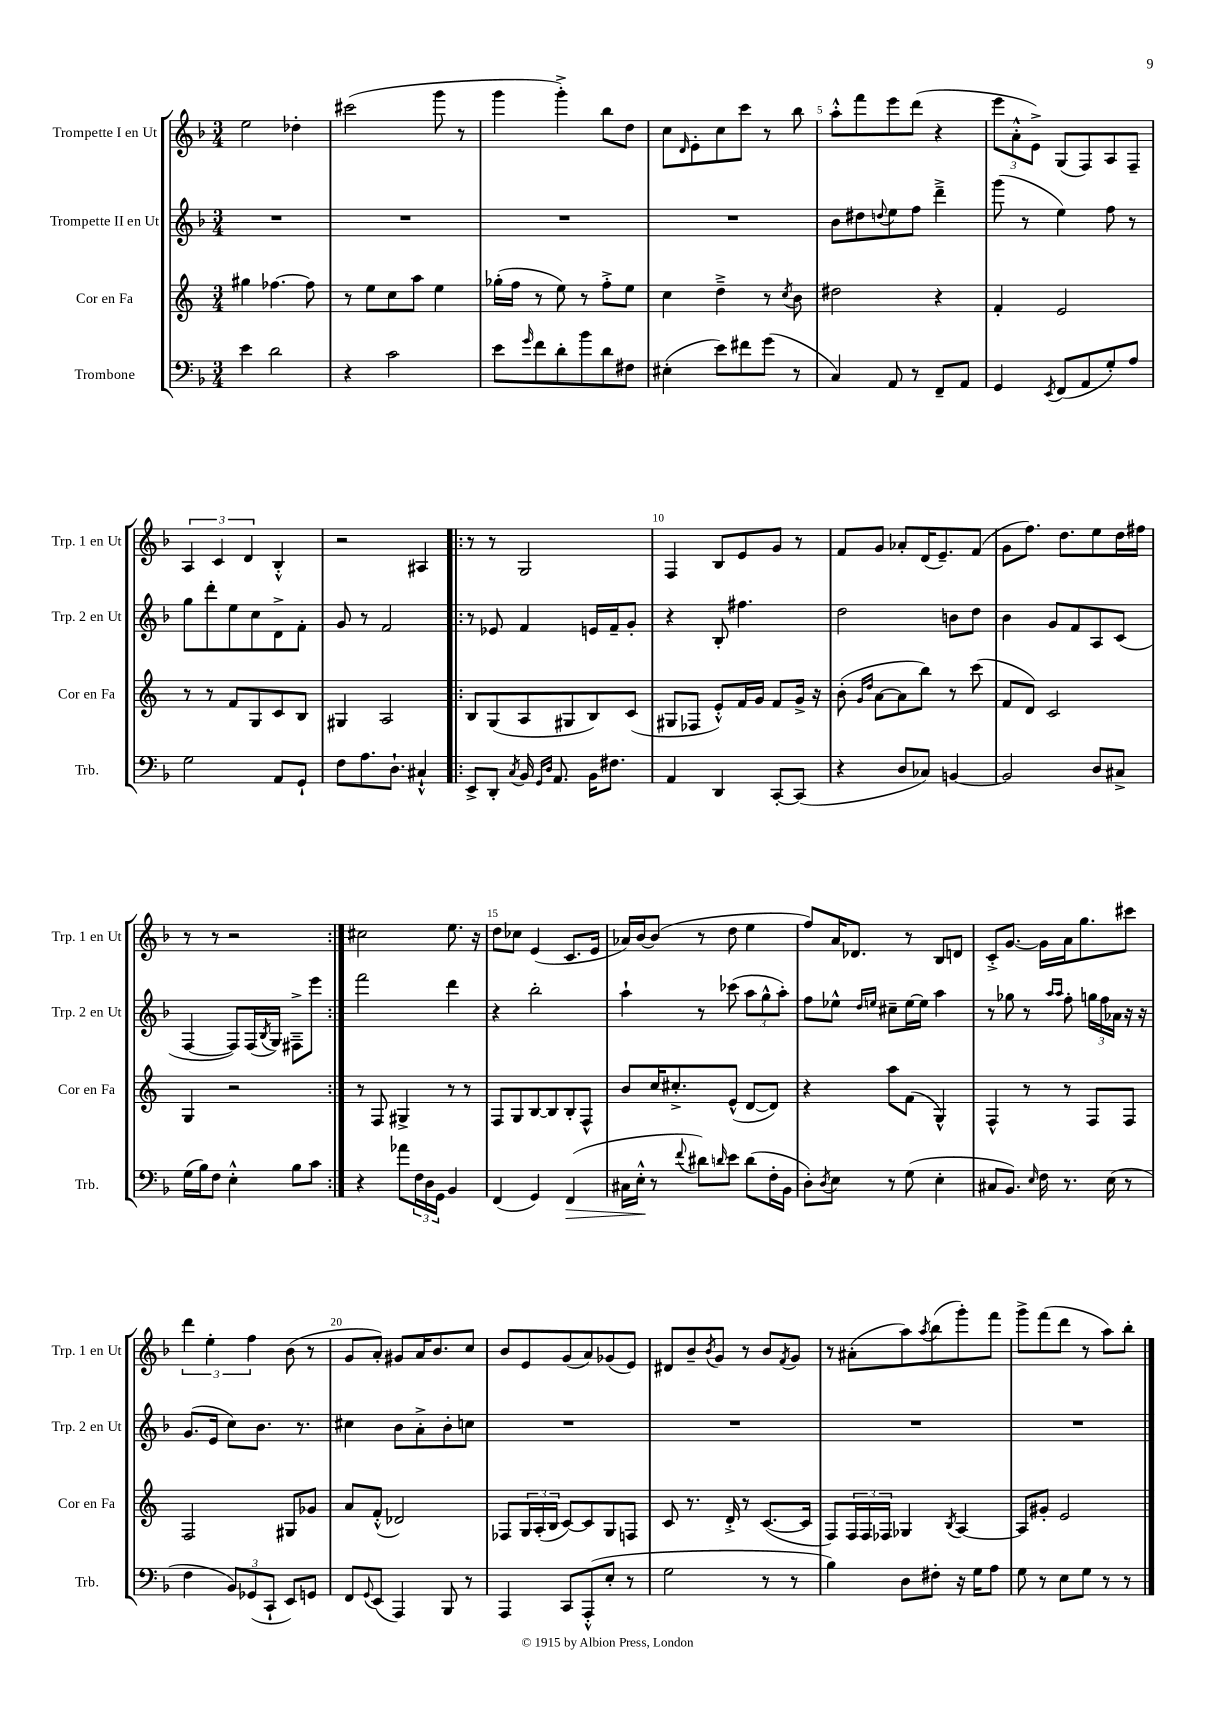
<<
\new StaffGroup <<
\new Staff = "s0" \with { instrumentName = "Trompette I en Ut" shortInstrumentName = "Trp. 1 en Ut" } {
    \clef treble \key f \major \numericTimeSignature \time 3/4
    e''2 des''4-. |
    cis'''2( g'''8 r8 |
    g'''4 g'''4-.->) bes''8 d''8 |
    c''8 \grace { d'16 } e'8-. c''8 c'''8 r8 bes''8 |
    a''8-.-^ f'''8 e'''8 d'''8( r4 |
    \tuplet 3/2 { e'''8 a'8-.-^ e'8->) } g8( f8) a8 f8-- |
    \tuplet 3/2 { a4 c'4 d'4 } bes4-.-^ |
    r2 ais4 |
    \repeat volta 2 { r8 r8 g2 |
    f4 bes8 e'8 g'8 r8 |
    f'8 g'8 aes'8-. d'16( e'8.--) f'8( |
    g'8 f''8.) d''8. e''8 d''16 fis''16 |
    r8 r8 r2 | }
    cis''2 e''8. r16 |
    d''8 ces''8 e'4( c'8. e'16 |
    aes'16) bes'16~ bes'8( r8 d''8 e''4 |
    f''8) a'16 des'8. r8 bes8 d'8 |
    c'8-.-> g'8.~ g'16 a'16 g''8. cis'''8 |
    \tuplet 3/2 { d'''4 e''4-. f''4 } bes'8( r8 |
    g'8 a'8-.) gis'8 a'16 bes'8. c''8 |
    bes'8 e'8 g'8( a'8) ges'8( e'8) |
    dis'8 bes'8-- \acciaccatura { bes'8 } g'8 r8 bes'8 \acciaccatura { f'8 } g'8 |
    r8 ais'8-.( a''8) \acciaccatura { a''8 } bes''8( g'''8-.) f'''8 |
    g'''8-> f'''8( d'''8 r8 a''8) bes''8-. \bar "|." |
}
\new Staff = "s1" \with { instrumentName = "Trompette II en Ut" shortInstrumentName = "Trp. 2 en Ut" } {
    \clef treble \key f \major \numericTimeSignature \time 3/4
    R2. |
    R2. |
    R2. |
    R2. |
    bes'8 dis''8 \appoggiatura { d''8 } e''8 f''8 d'''4---> |
    g'''8( r8 e''4) f''8 r8 |
    g''8 d'''8-. e''8 c''8 d'8-> f'8-. |
    g'8 r8 f'2 |
    \repeat volta 2 { r8 ees'8 f'4 e'16 f'16-- g'8-. |
    r4 bes8-. fis''4. |
    d''2 b'8 d''8 |
    bes'4 g'8 f'8 a8 c'8( |
    f4~ f8) f16( \acciaccatura { bes8 } g16) fis8---> e'''8 | }
    f'''2 d'''4 |
    r4 bes''2-. |
    a''4-! r8 ces'''8( \tuplet 3/2 { a''8 g''8-^ a''8-.) } |
    f''8 ees''8-^ \grace { d''16 e''16 } cis''8-- e''16~ e''16 a''4 |
    r8 ges''8 r8 \grace { a''16 a''16 } f''8-. \tuplet 3/2 { g''16 f''16 aes'16 } r16 r16 |
    g'8.( e'16 c''8) bes'8. r8. |
    cis''4 bes'8 a'8-.-> bes'8-. c''8 |
    R2. |
    R2. |
    R2. |
    R2. \bar "|." |
}
\new Staff = "s2" \with { instrumentName = "Cor en Fa" shortInstrumentName = "Cor en Fa" } {
    \clef treble \key c \major \numericTimeSignature \time 3/4
    gis''4 fes''4.~ fes''8 |
    r8 e''8 c''8 a''8 e''4 |
    ges''16-.( f''16 r8 e''8) r8 f''8-.-> e''8 |
    c''4 d''4---> r8 \acciaccatura { c''8 } b'8 |
    dis''2 r4 |
    f'4-. e'2 |
    r8 r8 f'8 g8 c'8 b8 |
    gis4 a2 |
    \repeat volta 2 { b8 g8( a8 gis8 b8) c'8( |
    gis8 fes8 e'8-.-^) f'16 g'16 f'8 g'16-> r16 |
    b'8-.( \grace { g'16 d''16 } a'8~ a'8 b''8) r8 c'''8( |
    f'8 d'8) c'2 |
    g4 r2 | }
    r8 f8 gis4-> r8 r8 |
    f8 g8 b8~ b8 b8-. f8-^ |
    b'8 c''16 cis''8.-.-> e'8-^( d'8~ d'8) |
    r4 a''8 f'8( g4-^) |
    f4-^ r8 r8 f8 f8 |
    f2 gis8 ges'8 |
    a'8 f'8-.-^( des'2) |
    fes8 \tuplet 3/2 { g16 a16-.( b16 } c'8~) c'8 g8 f8 |
    c'8 r8. d'16-.-> r8 c'8.~( c'16 |
    f8) \tuplet 3/2 { f16 f16 fes16 } ges4 \acciaccatura { b8 } a4~ |
    a8 gis'8-. e'2 \bar "|." |
}
\new Staff = "s3" \with { instrumentName = "Trombone" shortInstrumentName = "Trb." } {
    \clef bass \key f \major \numericTimeSignature \time 3/4
    e'4 d'2 |
    r4 c'2 |
    e'8 \grace { g'16 } f'8 d'8-. bes'8 d'8 fis8 |
    eis4-.( e'8) fis'8 g'8( r8 |
    c4) a,8 r8 f,8-- a,8 |
    g,4 \acciaccatura { e,8 } f,8( a,8 g8-.) a8 |
    g2 a,8 g,8-! |
    f8 a8. d8.-! cis4-!-^ |
    \repeat volta 2 { e,8-> d,8-. \acciaccatura { c8 } bes,16 \grace { g,16 d16 } a,8. bes,16 fis8. |
    a,4 d,4 c,8~-. c,8( |
    r4 d8 ces8) b,4~ |
    b,2 d8 cis8-> |
    g16( bes16) f8 e4-.-^ bes8 c'8 | }
    r4 aes'8 \tuplet 3/2 { f16 d16 g,16 } bes,4 |
    f,4( g,4) f,4\>( |
    cis16 e16-.-^\! r8 \appoggiatura { f'8 } dis'8) \grace { d'16 } e'8 d'8( f16-. bes,16 |
    d8-.) \acciaccatura { d8 } e8 r8 g8( e4-. |
    cis8 bes,8.) \grace { e16 } f16 r8. e16( r8 |
    f4 \tuplet 3/2 { bes,8) ges,8( c,8-! } e,8) g,8 |
    f,8 \appoggiatura { g,8 } e,8( a,,4) bes,,8 r8 |
    a,,4 c,8 a,,8-.-^( e8-. r8 |
    g2 r8 r8 |
    bes4) d8 fis8-. r16 g16 a8 |
    g8 r8 e8 g8 r8 r8 \bar "|." |
}
>>
>>
\layout { \context { \Score \override BarNumber.break-visibility = ##(#f #t #t) barNumberVisibility = #(every-nth-bar-number-visible 5) } }
